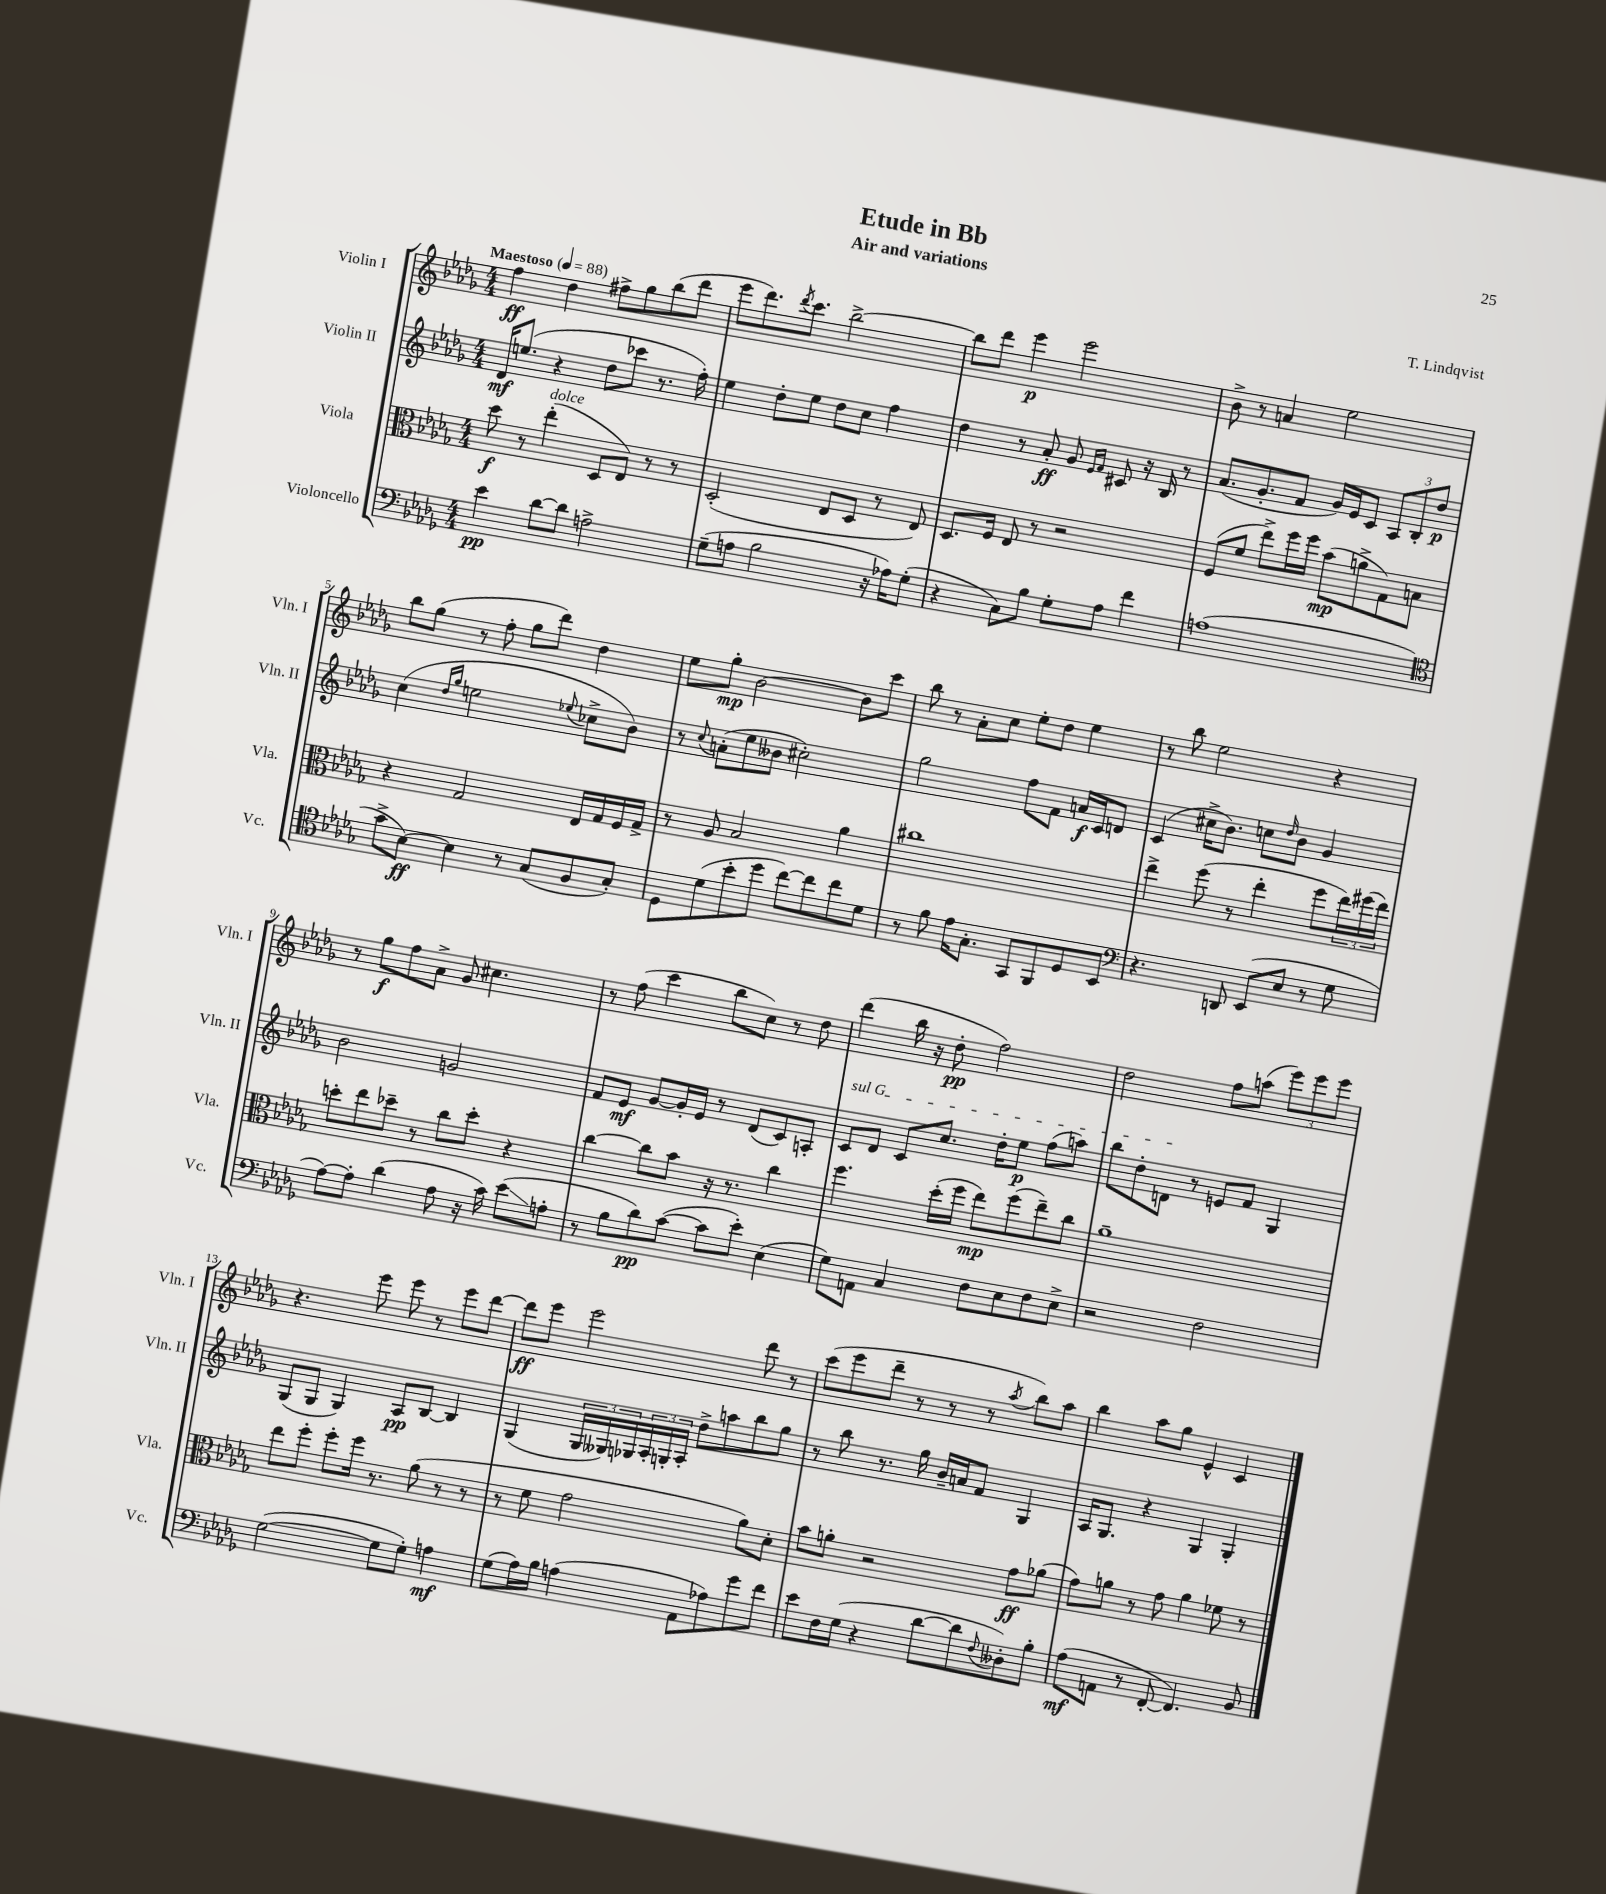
\header { title = "Etude in Bb" composer = "T. Lindqvist" subtitle = "Air and variations" }
<<
\new StaffGroup <<
\new Staff = "s0" \with { instrumentName = "Violin I" shortInstrumentName = "Vln. I" } {
    \clef treble \key des \major \numericTimeSignature \time 4/4 \tempo "Maestoso" 4 = 88
    f''4\ff des''4 fis''8-> ges''8 bes''8( des'''8 |
    ees'''8 des'''8.) \acciaccatura { des'''8 } c'''8. bes''2~-> |
    bes''8 des'''8 ees'''4\p ees'''2 |
    bes'8-> r8 a'4 ees''2 |
    bes''8 ges''8( r8 f''8-. ges''8 des'''8) des''4 |
    ees''8 ges''8-.\mp bes'2~ bes'8 c'''8 |
    bes''8 r8 aes'8-. c''8 ees''8-. des''8 ees''4 |
    r8 bes''8 ees''2 r4 |
    r8 ges''8\f f''8 aes'8-> ges'8 cis''4. |
    r8 f''8( c'''4 bes''8 c''8) r8 des''8 |
    des'''4( bes''16 r16 des''8-.\pp f''2) |
    des''2 f''8 a''8( \tuplet 3/2 { ees'''8) ees'''8 ees'''8 } |
    r4. ees'''8 ees'''8 r8 ees'''8 des'''8~ |
    des'''8\ff ees'''8 ees'''2 des'''8 r8 |
    c'''8( ees'''8 des'''8-- r8 r8 r8 \acciaccatura { aes''8 } bes''8) aes''8 |
    bes''4 aes''8 ges''8 ees'4-^ c'4 \bar "|." |
}
\new Staff = "s1" \with { instrumentName = "Violin II" shortInstrumentName = "Vln. II" } {
    \clef treble \key des \major \numericTimeSignature \time 4/4
    des'16\mf e''8.( r4 des''8 ces'''8 r8. f''16-.) |
    ees''4 des''8-. ees''8 des''8 c''8 f''4 |
    des''4 r8 aes'8-.\ff ges'8 \grace { ees'16 f'16 } cis'8 r16 bes16 r8 |
    aes'8.( ges'8.-. f'8 ges'16) ees'16 c'8 \tuplet 3/2 { aes8 bes8-. des''8\p } |
    c''4( \grace { des''16 ges''16 } e''2 \appoggiatura { ees''8 } ces''8-> bes'8) |
    r8 \appoggiatura { c''8 } a'8-.( ees''8 beses'8 cis''2-.) |
    ges''2 f''8 f'8 a'16\f c'16 d'8 |
    c'4( cis''16-> bes'8.) c''8 \grace { des''16 } bes'8 ges'4 |
    bes'2 g'2 |
    f'8 ees'8\mf ges'8~ ges'16-. ees'16 r8 des'8( c'8) a8-. |
    \once \override TextSpanner.bound-details.left.text = \markup { \italic "sul G" } c'8\startTextSpan des'8 c'8 c''8. des''16-. ees''8\p f''8( a''8) |
    bes''8 des''8-. d'8\stopTextSpan r8 e'8 f'8 ges4 |
    ges8( ges8 ges4) aes8\pp bes8~ bes4 |
    ges4( \tuplet 3/2 { ges16 geses16) ges16 } \tuplet 3/2 { aes16-. g16-. aes16-. } des''8-> a''8 bes''8 ges''8 |
    r8 bes''8 r8. ges''16 bes'16-- a'16 f'8 ges4 |
    aes16 ges8. r4 ges4 ges4-. \bar "|." |
}
\new Staff = "s2" \with { instrumentName = "Viola" shortInstrumentName = "Vla." } {
    \clef alto \key des \major \numericTimeSignature \time 4/4
    des''8\f r8 ees''4-.^\markup { \italic "dolce" }( des8 ees8) r8 r8 |
    des2-.( ees8 des8 r8 ees8) |
    des8. f16 ees8 r8 r2 |
    f8( f'8 ees''8->) f''16 f''16 bes'8\mp( a'8-> ges8) b8 |
    r4 ges2 ees16 ges16 f16 ges16-> |
    r8 aes8 bes2 aes'4 |
    cis''1 |
    ees''4-> f''8( r8 ees''4-. f''8 \tuplet 3/2 { ees''16) fis''16( ees''16) } |
    d''8-. ees''8 des''8-- r8 c''8 des''8-. r4 |
    c''4~ c''8 bes'8 r16 r8. c''4 |
    f''4. des''16-.( f''16 ees''8\mp) f''8( ees''8--) c''8 |
    aes'1-- |
    ees''8 f''8-. f''8-. f''16 r8. aes'8( r8 r8 |
    r8 f'8 ges'2 aes'8) des'8-. |
    bes'8 a'8-. r2 ges'8\ff aes'8( |
    ges'8) a'8 r8 ges'8 a'4 fes'8 r8 \bar "|." |
}
\new Staff = "s3" \with { instrumentName = "Violoncello" shortInstrumentName = "Vc." } {
    \clef bass \key des \major \numericTimeSignature \time 4/4
    ees'4\pp des'8~ des'8 a2-> |
    ges8--( a8 bes2 r16 aes16) ges8-.( |
    r4 c8) bes8 ges8-. aes8 f'4 |
    a1( |
    \clef tenor ges'8-> bes8~\ff) bes4 r8 ges8( f8 ges8-.) |
    des8 des'8( bes'8-. des''8 c''8~) c''8 c''8 des'8 |
    r8 f'8 ees'16 ges8.-. ges,8 f,8 des8 bes,8 |
    \clef bass r4. d,8 ees,8( ees8 r8 ges8 |
    aes8~) aes8-. des'4( aes8 r16 c'16) ees'8\glissando( a8-. |
    r8 bes8 des'8\pp) c'8~( c'8 ees'8-.) ees4( |
    ges8) a,8 c4 f8 ees8 f8 ees8-> |
    r2 f2 |
    ges2~( ges8 ges8-.) a4\mf |
    ges8( aes16) bes16 a4( aes,8 aes8) ges'8 f'8 |
    ees'8 f16 ges16( r4 des'8~ des'8 \appoggiatura { f8 } deses8-.) bes8-. |
    aes8\mf( a,8 r8 f,8~-. f,4.) bes,8 \bar "|." |
}
>>
>>
